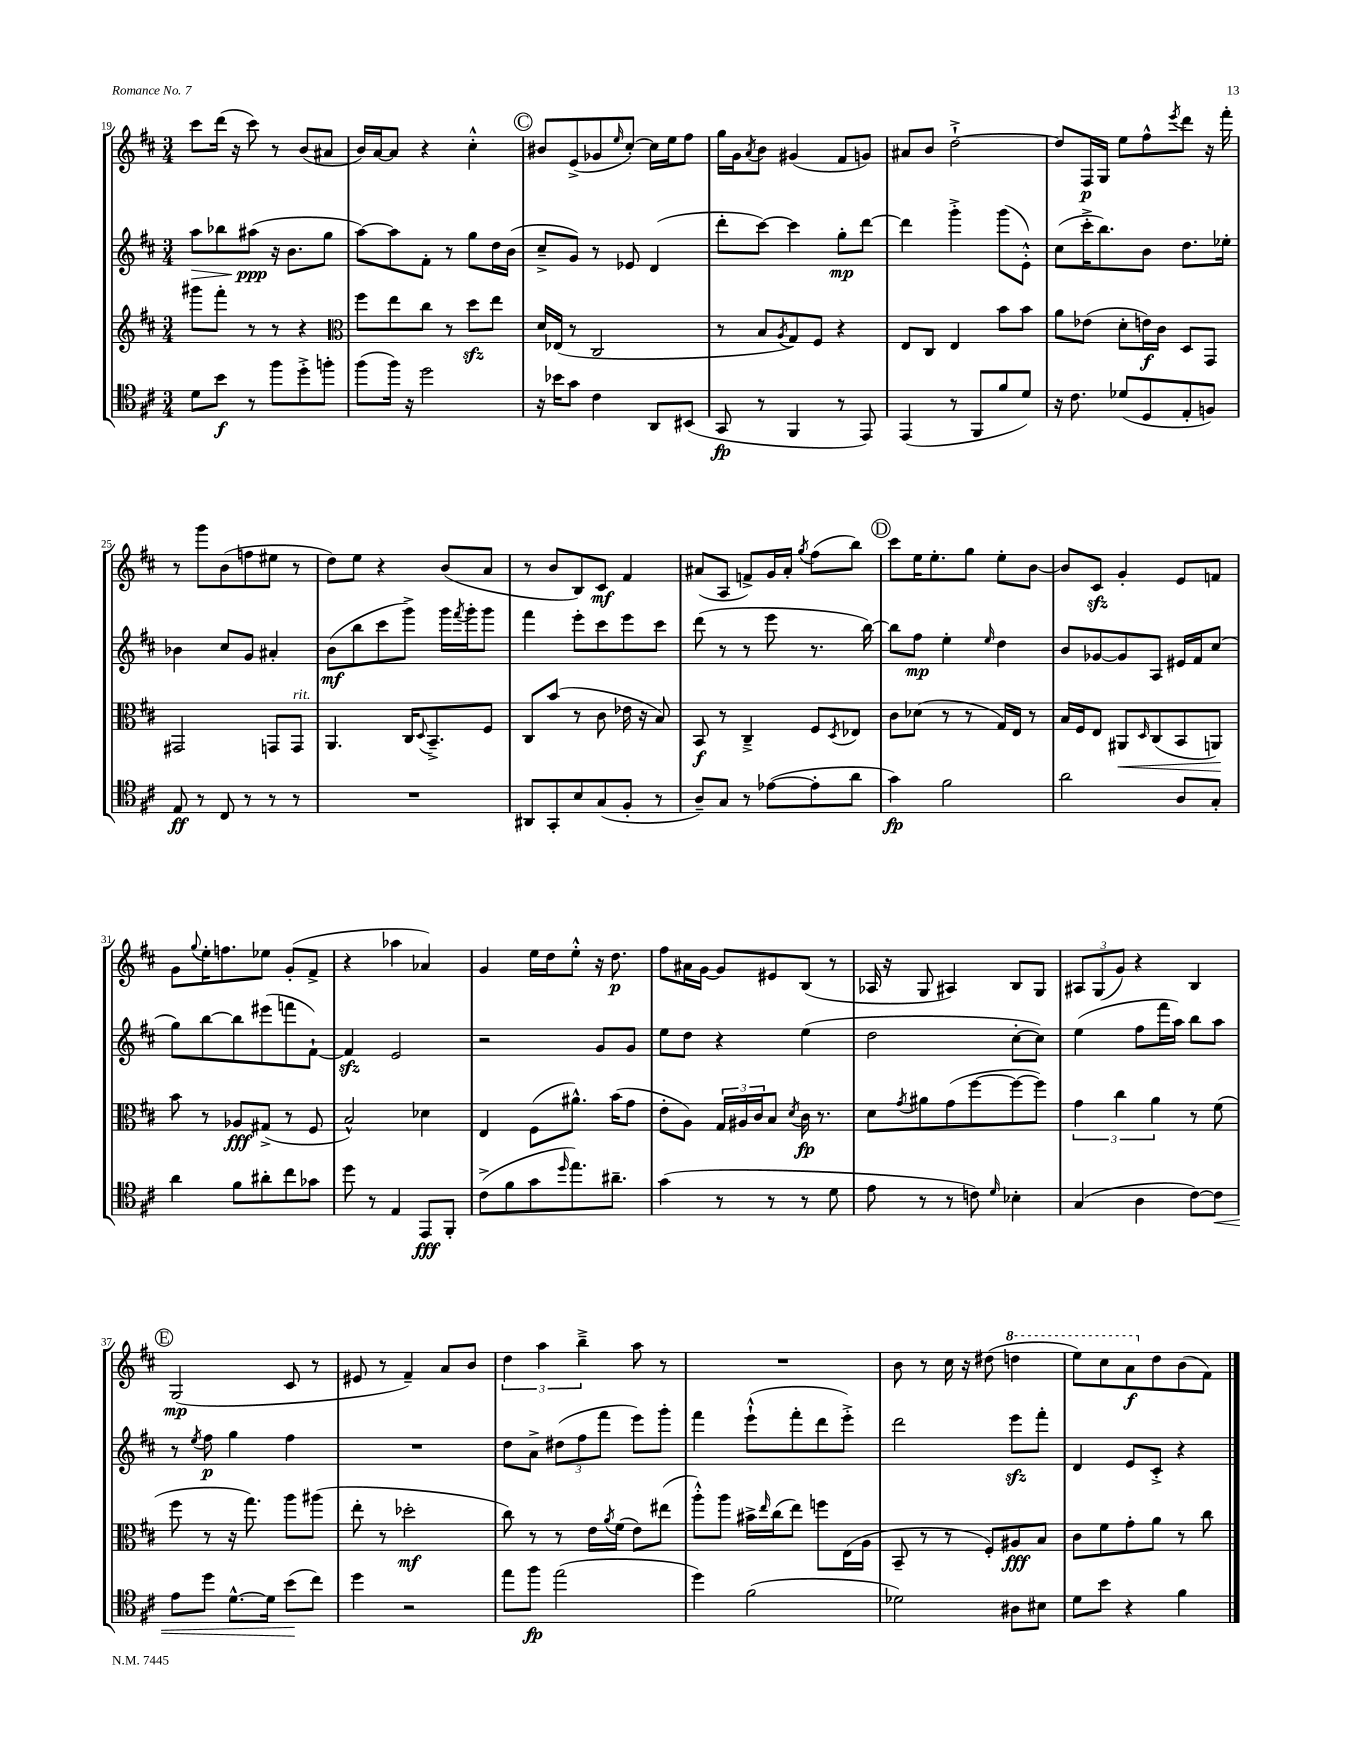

**kern	**kern	**kern	**kern
*staff4	*staff3	*staff2	*staff1
*clefC4	*clefG2	*clefG2	*clefG2
*k[f#c#]	*k[f#c#]	*k[f#c#]	*k[f#c#]
*M3/4	*M3/4	*M3/4	*M3/4
8d	8ggg#	8aa	8ccc#
8b	8fff#'	8bb-	(16ddd
.	.	.	16r
8r	8r	(8aa#	8ccc#)
8ff#	8r	16r	8r
.	.	8.b	.
8dd'^	4r	.	(8b
8ff'	.	8gg	8a#
=	=	=	=
*	*clefC3	*	*
(8ff#	8ff#	[8aa)	16b)
.	.	.	[16a
16ff#)	8ee	8aa]	8a]
16r	.	.	.
2dd	8cc#	8f#'	4r
.	8r	8r	.
.	8dd	8gg	4cc#'^^
.	8ee	16dd	.
.	.	(16b	.
=	=	=	=
16r	16d	8cc#~^	8b#
16b-	(16E-	.	.
8g	8r	8g)	(8e^
4c#	2C#	8r	8g-
.	.	.	16qqee
.	.	8e-	[8cc#')
8AA	.	(4d	16cc#]
.	.	.	16ee
(8BB#	.	.	8ff#
=	=	=	=
8GG	8r	8ddd'	16gg
.	.	.	16g
.	.	.	8qa
8r	8B	[8ccc#)	8b
.	8qA	.	.
4FF#	8G)	4ccc#]	(4g#
.	8F#	.	.
8r	4r	8gg'	8f#
8EE)	.	[8ddd	8g)
=	=	=	=
(4EE	8E	4ddd]	8a#
.	8C#	.	8b
8r	4E	4ggg'^	[2dd`^
8FF#	.	.	.
8f#	8b	(8ggg	.
8d)	8b	8e'^^)	.
=	=	=	=
16r	8a	(8cc#	8dd]
8.c#	.	.	.
.	(8e-	16ccc#'^	16F#
.	.	8.bb)	16G
(8d-	8d'	.	8ee
8D	16e)	8b	8ff#^^
.	16c#	.	.
.	.	.	8qeee
8E'	8D	8.dd	8ddd
8F)	8GG	.	16r
.	.	16ee-'	16fff#'
=	=	=	=
8E	2GG#	4b-	8r
8r	.	.	8ggg
8C#	.	8cc#	(8b
8r	.	8g	8ff
8r	8GG	4a#'	8ee#
8r	8GG	.	8r
=	=	=	=
2.r	4.AA	(8b	8dd)
.	.	8bb	8ee
.	.	8ccc#	4r
.	16C#	8ggg^)	.
.	8qqD	.	.
.	8.BB~^	.	.
.	.	16ggg	(8b
.	.	8qfff#	.
.	.	16ggg'	.
.	8F#	8ggg	8a
=	=	=	=
8AA#	8C#	4fff#	8r
8GG'	(8b	.	8b
8B	8r	8eee'	8B)
(8G	8c#	8ccc#	8c#
8F#'	16e-	8eee	4f#
.	16r	.	.
8r	8B)	8ccc#	.
=	=	=	=
8A~)	8BB	(8ddd	(8a#
8G	8r	8r	8A
8r	4C#~^	8r	8f^)
([8e-	.	8eee	16g
.	.	.	16a#'
.	.	.	8qgg
8e-']	8F#	8.r	(8ff#
.	8qD	.	.
8a	8E-	.	8bb)
.	.	[16bb)	.
=	=	=	=
4g)	8c#	8bb]	8ccc#
.	(8d-	8ff#	16ee
.	.	.	8.ee'
2f#	8r	4ee'	.
.	8r	.	8gg
.	.	16qqee	.
.	16G)	4dd	8ee'
.	16E	.	.
.	8r	.	[8b
=	=	=	=
2a	16B	8b	8b]
.	16F#	.	.
.	8E	[8g-	8c#
.	8AA#	8g-]	4g'
.	16qqD	.	.
.	(8C#	8A	.
8A	8BB	16e#	8e
.	.	16f#	.
8G'	8AA)	(8cc#	8f
=	=	=	=
4a	8b	8gg)	8g
.	.	.	8qqgg
.	8r	[8bb	16ee'
.	.	.	8.ff
8f#	8A-	8bb]	.
8a#'	(8G#^	(8eee#	8ee-
8cc#	8r	8fff	(8g'
8g-	8F#	[8f#`)	8f#^
=	=	=	=
8dd	2B^^)	4f#]	4r
8r	.	.	.
4E	.	2e	4aa-
8EE	4d-	.	4a-)
8FF#'	.	.	.
=	=	=	=
(8c#^	4E	2r	4g
8f#	.	.	.
8g	(8F#	.	16ee
.	.	.	16dd
16qqdd	.	.	.
8.ee)	8.a#^^)	.	8ee'^^
.	.	8g	16r
8.a#~	(16b	.	8.dd
.	8g	8g	.
=	=	=	=
(4g	8e'	8ee	8ff#
.	8A)	8dd	16a#
.	.	.	[16g
8r	24G	4r	8g]
.	24A#	.	.
.	24c#	.	.
8r	8B	.	8e#
.	8qd	.	.
8r	16c#	(4ee	(8B
.	8.r	.	.
8d	.	.	8r
=	=	=	=
8e	8d	2dd	16A-
.	.	.	16r
.	8qg	.	.
8r	8a#	.	8G
8r	(8g	.	4A#)
8c)	[8ff#	.	.
16qqd	.	.	.
4B-'	8ff#_	[8cc#'	8B
.	8ff#])	8cc#])	8G
=	=	=	=
(4G	6g	(4ee	12A#
.	.	.	(12G
.	6cc#	.	12g)
4A	.	8ff#	4r
.	6a	.	.
.	.	16fff#	.
.	.	16aa)	.
[8c#)	8r	8bb	4B
8c#]	(8f#	8aa	.
=	=	=	=
8e	8ff#	8r	(2G
.	.	8qee	.
8dd	8r	8ff#	.
[8.d^^	16r	4gg	.
.	8.gg)	.	.
16d]	.	.	.
(8b	8aa	4ff#	8c#
8cc#)	(8aa#	.	8r
=	=	=	=
4dd	8ee'	2.r	8e#
.	8r	.	8r
2r	2dd-'	.	4f#~)
.	.	.	8a
.	.	.	8b
=	=	=	=
8ee	8cc#)	8dd	6dd
8ff#	8r	8a^	.
.	.	.	6aa
(2ee	8r	(12dd#	.
.	.	12ff#	6bb~^
.	16e	.	.
.	.	12fff#	.
.	8qa	.	.
.	(16f#	.	.
.	8e)	8eee)	8aa
.	(8ee#	8ggg'	8r
=	=	=	=
4dd)	8aa'^^)	4fff#	2.r
.	8aa	.	.
(2f#	16b#^	(8eee`^^	.
.	16qqee	.	.
.	(16cc#	.	.
.	8ee)	8fff#'	.
.	8ff	8ddd	.
.	(16E	8eee'^)	.
.	16A	.	.
=	=	=	=
2d-)	8BB~	2ddd	8b
.	8r	.	8r
.	8r	.	16cc#
.	.	.	16r
.	8F#')	.	(8dd#
8A#	8A#	8eee	4ddd
8B#	8B	8fff#'	.
=	=	=	=
8d	8c#	4d	8eee)
8b	8f#	.	8ccc#
4r	8g'	8e	8aa
.	8a	8c#'^	8dd
4f#	8r	4r	(8b
.	8cc#	.	8f#)
==	==	==	==
*-	*-	*-	*-
